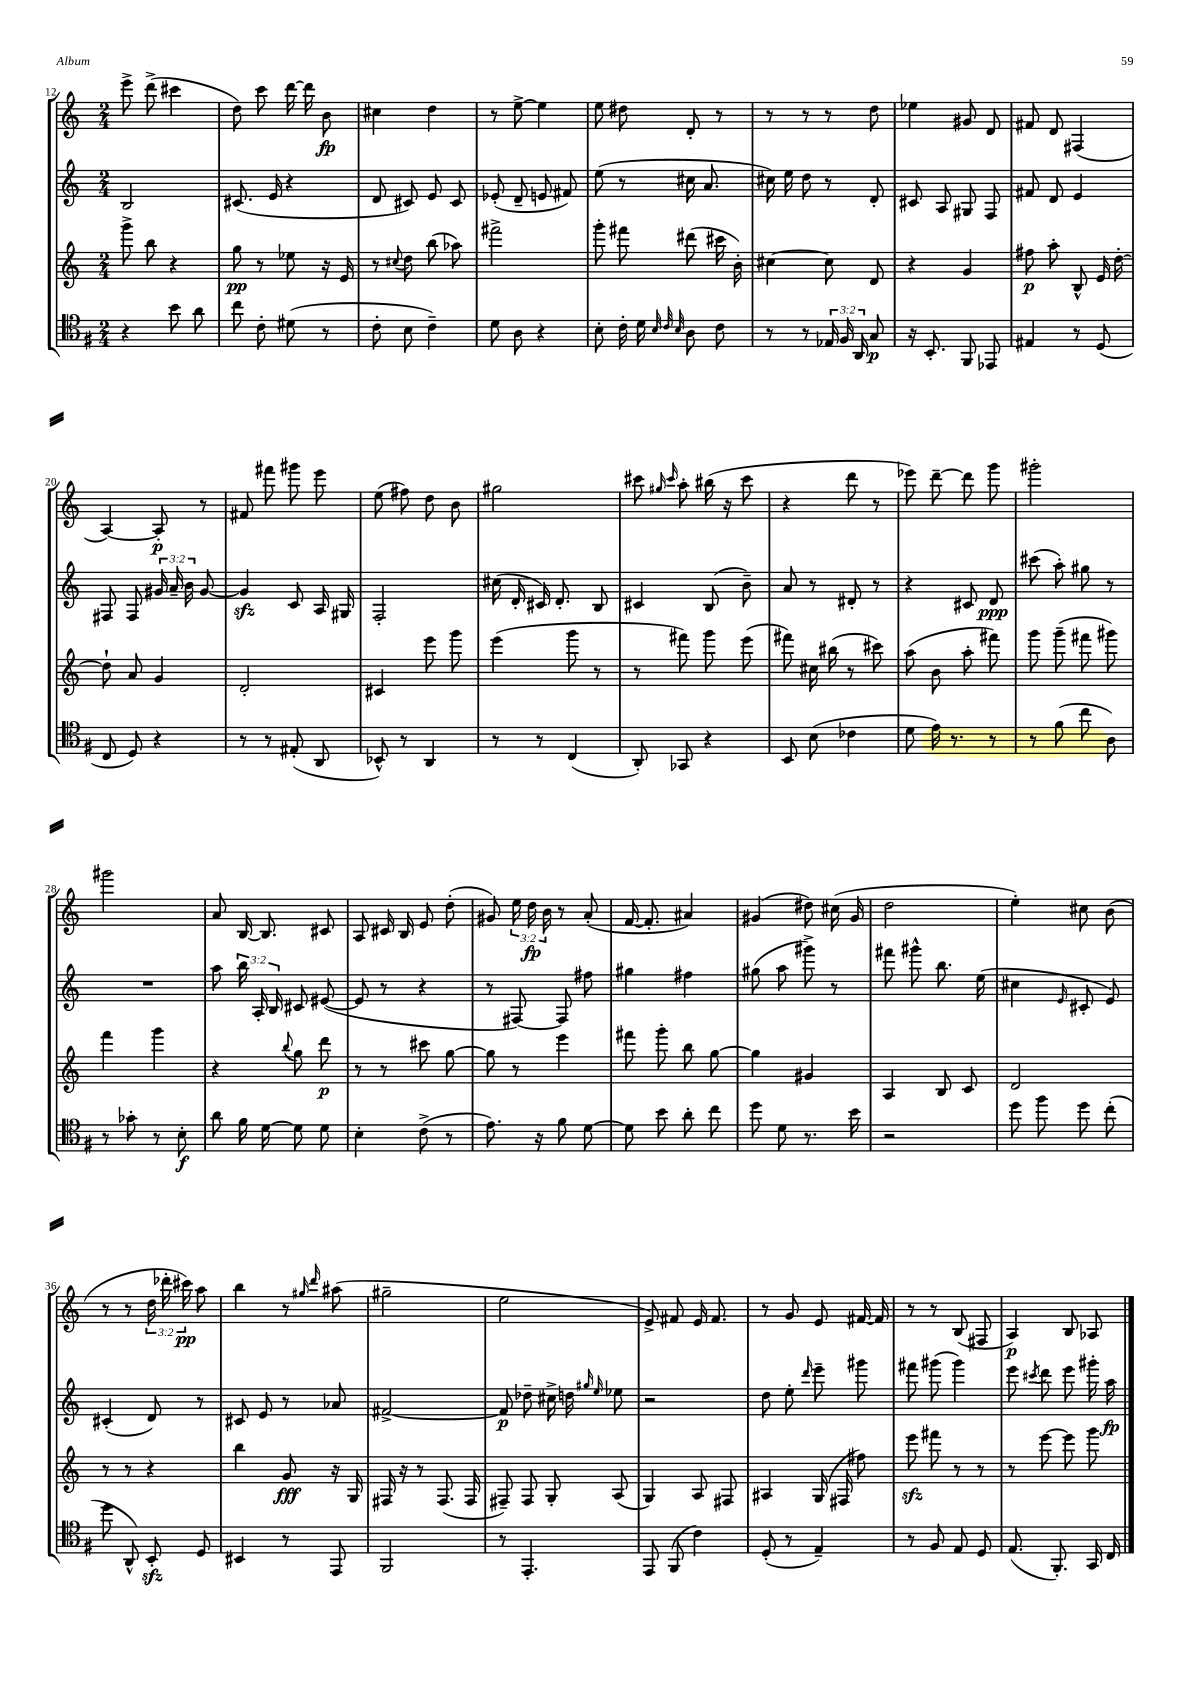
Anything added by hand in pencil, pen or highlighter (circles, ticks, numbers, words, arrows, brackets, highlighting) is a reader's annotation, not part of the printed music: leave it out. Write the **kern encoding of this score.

**kern	**dynam	**kern	**dynam	**kern	**dynam	**kern	**dynam
*part4	*part4	*part3	*part3	*part2	*part2	*part1	*part1
*staff4	*staff4	*staff3	*staff3	*staff2	*staff2	*staff1	*staff1
*clefC4	*	*clefG2	*	*clefG2	*	*clefG2	*
*k[f#]	*	*k[]	*	*k[]	*	*k[]	*
*M2/4	*	*M2/4	*	*M2/4	*	*M2/4	*
=12	=12	=12	=12	=12	=12	=12	=12
4r	.	8ggg^\	.	2B/	.	8eee^\	.
.	.	8bb\	.	.	.	(8ddd^\	.
8b\	.	4r	.	.	.	4ccc#X\	.
8a\	.	.	.	.	.	.	.
=13	=13	=13	=13	=13	=13	=13	=13
8cc\	.	8gg\	pp	(8.c#X/	.	8dd\)	.
8c'\	.	8r	.	.	.	8ccc\	.
.	.	.	.	16e/	.	.	.
(8d#X\	.	8ee-X\	.	4r	.	[16ddd\	.
.	.	.	.	.	.	16ddd\]	.
8r	.	16r	.	.	.	8b\	fp
.	.	16e/	.	.	.	.	.
=14	=14	=14	=14	=14	=14	=14	=14
8c'\	.	8r	.	8d/	.	4cc#X\	.
.	.	8qqcc#X/	.	.	.	.	.
8B\	.	8dd\	.	8c#X/)	.	.	.
4c~\)	.	(8bb\	.	8e/	.	4dd\	.
.	.	8aa-X\)	.	8c#/	.	.	.
=15	=15	=15	=15	=15	=15	=15	=15
8d\	.	2fff#X^\	.	(8e-X'/	.	8r	.
8A\	.	.	.	8d~/	.	[8ee^\	.
4r	.	.	.	8en/	.	4ee\]	.
.	.	.	.	8f#X/)	.	.	.
=16	=16	=16	=16	=16	=16	=16	=16
8B'\	.	8ggg'\	.	(8ee\	.	8ee\	.
16c'\	.	8fff#X\	.	8r	.	8dd#X\	.
16d\	.	.	.	.	.	.	.
32qqB/	.	.	.	.	.	.	.
32qqc/	.	.	.	.	.	.	.
32qqB/	.	.	.	.	.	.	.
8A\	.	(8ddd#X\	.	16cc#X\	.	8d'/	.
.	.	.	.	8.a/	.	.	.
8c\	.	16ccc#X\	.	.	.	8r	.
.	.	16b'\)	.	.	.	.	.
=17	=17	=17	=17	=17	=17	=17	=17
8r	.	[4cc#X\	.	16cc#X\)	.	8r	.
.	.	.	.	16ee\	.	.	.
8r	.	.	.	8dd\	.	8r	.
24E-X/	.	8cc#\]	.	8r	.	8r	.
24F#/	.	.	.	.	.	.	.
24AA/	.	.	.	.	.	.	.
8G/	p	8d/	.	8d'/	.	8dd\	.
=18	=18	=18	=18	=18	=18	=18	=18
16r	.	4r	.	8c#X/	.	4ee-X\	.
8.BB'/	.	.	.	.	.	.	.
.	.	.	.	8A/	.	.	.
8FF#/	.	4g/	.	8G#X/	.	8g#X/	.
8EE-X/	.	.	.	8F/	.	8d/	.
=19	=19	=19	=19	=19	=19	=19	=19
4E#X/	.	8ff#X\	p	8f#X/	.	8f#X/	.
.	.	8aa'\	.	8d/	.	8d/	.
8r	.	8B^^/	.	4e/	.	(4F#X/	.
(8D/	.	16e/	.	.	.	.	.
.	.	[16dd'\	.	.	.	.	.
!!LO:LB:g=z
=20	=20	=20	=20	=20	=20	=20	=20
8C/	.	8dd`\]	.	8F#X/	.	[4A/)	.
8D/)	.	8a/	.	8F#/	.	.	.
4r	.	4g/	.	24g#X/	.	8A'/]	p
.	.	.	.	24a~/	.	.	.
.	.	.	.	24b\	.	.	.
.	.	.	.	[8g#/	.	8r	.
=21	=21	=21	=21	=21	=21	=21	=21
8r	.	2d'/	.	4g#zz/]	.	8f#X/	.
8r	.	.	.	.	.	8fff#X\	.
(8E#X'/	.	.	.	8c/	.	8ggg#X\	.
8AA/	.	.	.	16A/	.	8eee\	.
.	.	.	.	16G#X/	.	.	.
=22	=22	=22	=22	=22	=22	=22	=22
8BB-X^^/)	.	4c#X/	.	2F'/	.	(8ee\	.
8r	.	.	.	.	.	8ff#X\)	.
4AA/	.	8eee\	.	.	.	8dd\	.
.	.	8ggg\	.	.	.	8b\	.
=23	=23	=23	=23	=23	=23	=23	=23
8r	.	(4eee\	.	(16cc#X\	.	2gg#X\	.
.	.	.	.	16d'/	.	.	.
8r	.	.	.	16c#X/)	.	.	.
.	.	.	.	8.d'/	.	.	.
(4C/	.	8ggg\	.	.	.	.	.
.	.	8r	.	8B/	.	.	.
=24	=24	=24	=24	=24	=24	=24	=24
8AA'/)	.	8r	.	4c#X/	.	8ccc#X\	.
.	.	.	.	.	.	16qqgg#X/	.
.	.	.	.	.	.	16qqccc#/	.
8GG-X/	.	8fff#X\)	.	.	.	8aa'\	.
4r	.	8ggg\	.	(8B/	.	(16bb#X\	.
.	.	.	.	.	.	16r	.
.	.	(8eee\	.	8b~\)	.	8ccc#\	.
=25	=25	=25	=25	=25	=25	=25	=25
8BB/	.	8fff#X\)	.	8a/	.	4r	.
(8B\	.	16cc#X\	.	8r	.	.	.
.	.	(16bb#X\	.	.	.	.	.
4c-X\	.	8r	.	8d#X'/	.	8ddd\	.
.	.	8ccc#X\)	.	8r	.	8r	.
=26	=26	=26	=26	=26	=26	=26	=26
8d\	.	(8aa\	.	4r	.	8eee-X\)	.
16e\)	.	8b\	.	.	.	[8ddd~\	.
8.r	.	.	.	.	.	.	.
.	.	8aa'\	.	8c#X/	.	8ddd\]	.
8r	.	8fff#X\)	.	8d/	ppp	8ggg\	.
=27	=27	=27	=27	=27	=27	=27	=27
8r	.	8ggg\	.	(8ccc#X\	.	2ggg#X'\	.
(8f#\	.	(8ggg~\	.	8aa'\)	.	.	.
8cc\	.	8fff#X\	.	8gg#X\	.	.	.
8A\)	.	8ggg#X\)	.	8r	.	.	.
!!LO:LB:g=z
=28	=28	=28	=28	=28	=28	=28	=28
8r	.	4fff\	.	2r	.	2ggg#X\	.
8g-X'\	.	.	.	.	.	.	.
8r	.	4ggg\	.	.	.	.	.
8B'\	f	.	.	.	.	.	.
=29	=29	=29	=29	=29	=29	=29	=29
8a\	.	4r	.	8aa\	.	8a/	.
16f#\	.	.	.	24bb\	.	[16B/	.
.	.	.	.	24A'/	.	.	.
[16d\	.	.	.	.	.	8.B/]	.
.	.	.	.	24B/	.	.	.
.	.	8qqbb/	.	.	.	.	.
8d\]	.	8gg\	.	8c#X/	.	.	.
8d\	.	8ddd\	p	([8e#X/	.	8c#X/	.
=30	=30	=30	=30	=30	=30	=30	=30
4B'\	.	8r	.	8e#/]	.	8A/	.
.	.	8r	.	8r	.	16c#X/	.
.	.	.	.	.	.	16B/	.
(8c^\	.	8ccc#X\	.	4r	.	8e/	.
8r	.	[8gg\	.	.	.	(8dd'\	.
=31	=31	=31	=31	=31	=31	=31	=31
8.e\)	.	8gg\]	.	8r	.	8g#X/)	.
.	.	8r	.	[8F#X/)	.	24ee\	.
.	.	.	.	.	.	24dd\	fp
16r	.	.	.	.	.	.	.
.	.	.	.	.	.	24b\	.
8f#\	.	4eee\	.	8F#/]	.	8r	.
[8d\	.	.	.	8ff#X\	.	(8a'/	.
=32	=32	=32	=32	=32	=32	=32	=32
8d\]	.	8fff#X\	.	4gg#X\	.	[16f/	.
.	.	.	.	.	.	8.f'/]	.
8b\	.	8ggg'\	.	.	.	.	.
8a'\	.	8bb\	.	4ff#X\	.	4a#X/)	.
8cc\	.	[8gg\	.	.	.	.	.
=33	=33	=33	=33	=33	=33	=33	=33
8dd\	.	4gg\]	.	(8gg#X\	.	(4g#X/	.
8d\	.	.	.	8aa\	.	.	.
8.r	.	4g#X/	.	8ggg#X^\)	.	8dd#X\)	.
.	.	.	.	8r	.	(16cc#X\	.
16b\	.	.	.	.	.	16g#/	.
=34	=34	=34	=34	=34	=34	=34	=34
2r	.	4A/	.	8fff#X\	.	2dd\	.
.	.	.	.	8ggg#X^^\	.	.	.
.	.	8B/	.	8.bb\	.	.	.
.	.	8c/	.	.	.	.	.
.	.	.	.	(16ee\	.	.	.
=35	=35	=35	=35	=35	=35	=35	=35
8dd\	.	2d/	.	4cc#X\	.	4ee'\)	.
8ff#\	.	.	.	.	.	.	.
.	.	.	.	16qqe/	.	.	.
8dd\	.	.	.	8c#X'/	.	8cc#X\	.
(8cc'\	.	.	.	8e/)	.	(8b\	.
!!LO:LB:g=z
=36	=36	=36	=36	=36	=36	=36	=36
8dd\	.	8r	.	(4c#X'/	.	8r	.
8AA^^/)	.	8r	.	.	.	8r	.
8BBzz'/	.	4r	.	8d/)	.	24dd\	.
.	.	.	.	.	.	24ddd-X'\	.
.	.	.	.	.	.	24ccc#X\)	pp
8D/	.	.	.	8r	.	8aa\	.
=37	=37	=37	=37	=37	=37	=37	=37
4BB#X/	.	4bb\	.	8c#X/	.	4bb\	.
.	.	.	.	8e/	.	.	.
8r	.	8g/	fff	8r	.	8r	.
.	.	.	.	.	.	16qqgg#X/	.
.	.	.	.	.	.	16qqddd/	.
8EE/	.	16r	.	8a-X/	.	(8aa#X\	.
.	.	16G/	.	.	.	.	.
=38	=38	=38	=38	=38	=38	=38	=38
2FF#/	.	16F#X/	.	[2f#X^/	.	2gg#X~\	.
.	.	16r	.	.	.	.	.
.	.	8r	.	.	.	.	.
.	.	(8.F#/	.	.	.	.	.
.	.	16F#/	.	.	.	.	.
=39	=39	=39	=39	=39	=39	=39	=39
8r	.	8F#X~/)	.	8f#/]	p	2ee\	.
4.EE'/	.	8F#/	.	8dd-X~\	.	.	.
.	.	8G'/	.	16cc#X^\	.	.	.
.	.	.	.	16ddn\	.	.	.
.	.	.	.	16qqgg#X/	.	.	.
.	.	.	.	16qqee/	.	.	.
.	.	(8A/	.	8ee-X\	.	.	.
=40	=40	=40	=40	=40	=40	=40	=40
8EE/	.	4G/)	.	2r	.	8e^/)	.
(8FF#/	.	.	.	.	.	8f#X/	.
4c\)	.	8A/	.	.	.	16e/	.
.	.	.	.	.	.	8.f#/	.
.	.	8F#X/	.	.	.	.	.
=41	=41	=41	=41	=41	=41	=41	=41
(8D'/	.	4A#X/	.	8dd\	.	8r	.
8r	.	.	.	8ee'\	.	8g/	.
.	.	.	.	16qqddd/	.	.	.
4E~/)	.	(16G/	.	8eee~\	.	8e/	.
.	.	16F#X/	.	.	.	.	.
.	.	8ff#X\)	.	8ggg#X\	.	[16f#X/	.
.	.	.	.	.	.	16f#/]	.
=42	=42	=42	=42	=42	=42	=42	=42
8r	.	8eeezz\	.	8fff#X\	.	8r	.
8F#/	.	8fff#X\	.	(8ggg#X\	.	8r	.
8E/	.	8r	.	4ggg#\)	.	(8B/	.
8D/	.	8r	.	.	.	8F#X/	.
=43	=43	=43	=43	=43	=43	=43	=43
(8.E/	.	8r	.	8eee\	.	4A/)	p
.	.	.	.	8qccc#X/	.	.	.
.	.	[8eee\	.	8ddd\	.	.	.
8.FF#'/)	.	.	.	.	.	.	.
.	.	8eee\]	.	8eee\	.	8B/	.
16GG/	.	8ggg\	.	16ggg#X'\	.	8A-X/	.
16C/	.	.	.	16aa\	fp	.	.
==	==	==	==	==	==	==	==
*-	*-	*-	*-	*-	*-	*-	*-
